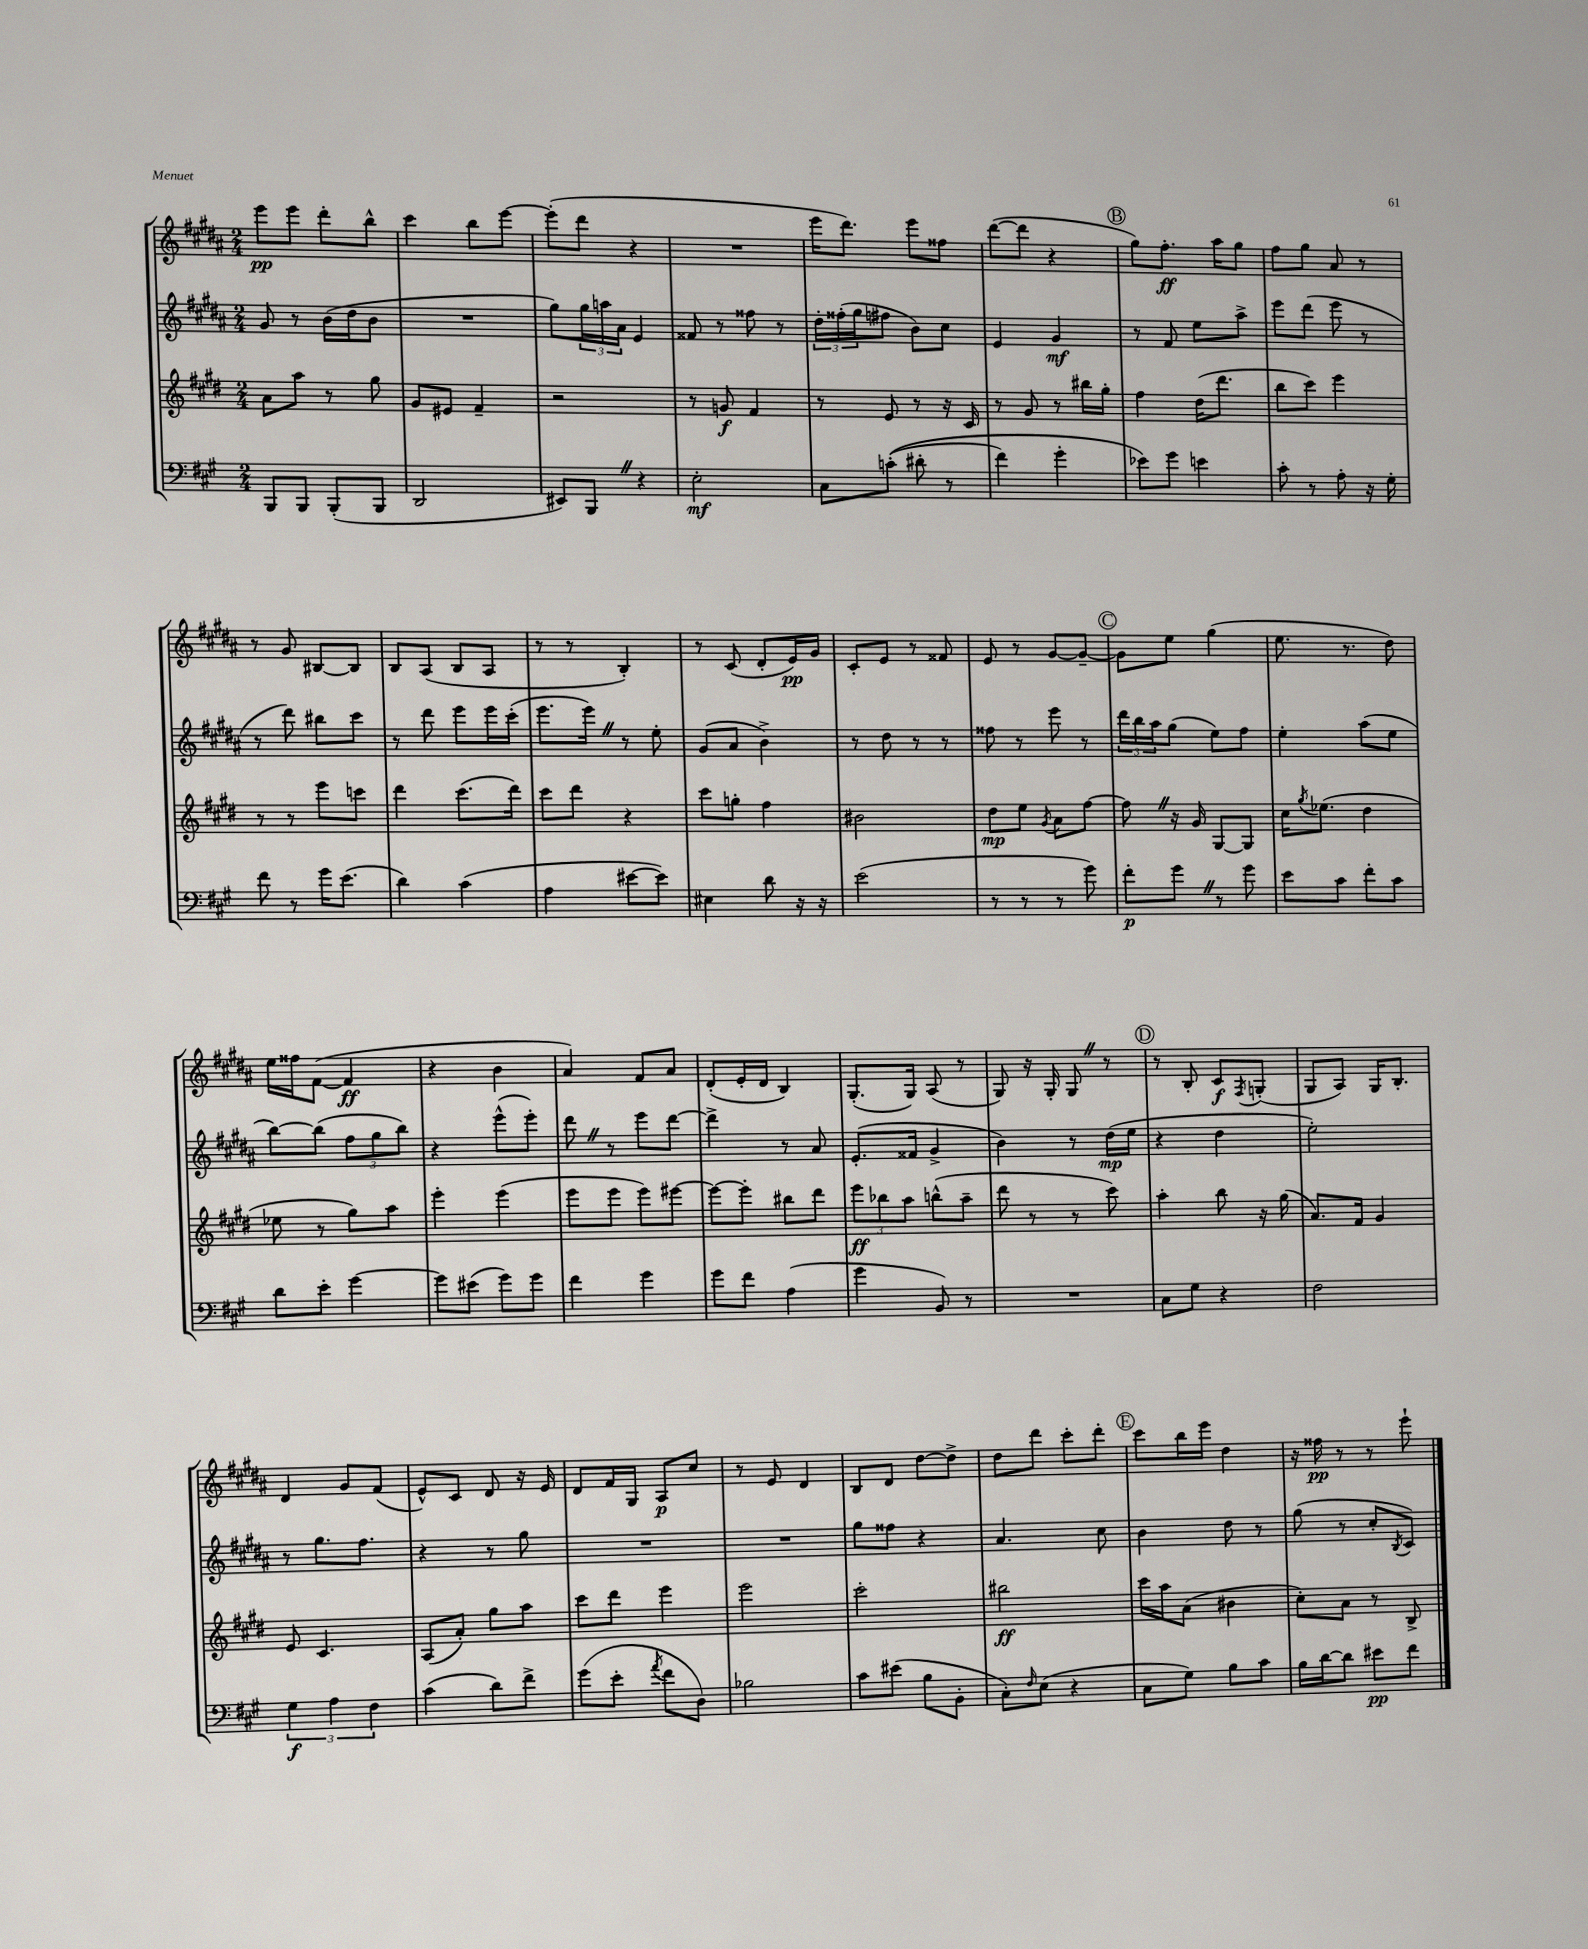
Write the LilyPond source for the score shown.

<<
\new StaffGroup <<
\new Staff = "s0" {
    \clef treble \key b \major \numericTimeSignature \time 2/4
    e'''8\pp e'''8 dis'''8-. b''8-^ |
    cis'''4 b''8 e'''8~ |
    e'''8-.( dis'''8 r4 |
    R2 |
    e'''16 dis'''8.) e'''8 fisis''8 |
    dis'''8~( dis'''8 r4 |
    \mark \markup { \circle "B" } gis''8) fis''8.-.\ff ais''16 gis''8 |
    fis''8 gis''8 ais'8 r8 |
    r8 gis'8 bis8~ bis8 |
    b8 ais8( b8 ais8 |
    r8 r8 b4-.) |
    r8 cis'8( dis'8-. e'16\pp) gis'16 |
    cis'8-. e'8 r8 fisis'8 |
    e'8 r8 gis'8~ gis'8~-- |
    \mark \markup { \circle "C" } gis'8 e''8 gis''4( |
    e''8. r8. dis''8) |
    e''16 fisis''16 fis'8~( fis'4\ff |
    r4 b'4 |
    ais'4) fis'8 ais'8 |
    dis'8-.( e'16-. dis'16 b4) |
    gis8.-.( gis16) ais8( r8 |
    gis8) r16 gis16-. gis8 \once \override BreathingSign.text = \markup { \musicglyph "scripts.caesura.straight" } \breathe r8 |
    \mark \markup { \circle "D" } r8 b8-. cis'8\f \acciaccatura { fis8 } g8-.( |
    gis8 ais8) gis16 b8.-. |
    dis'4 gis'8 fis'8( |
    e'8-^) cis'8 dis'8 r16 e'16 |
    dis'8 fis'16 gis16 ais8\p cis''8 |
    r8 e'8 dis'4 |
    b8 dis'8 dis''8~ dis''8-> |
    dis''8 dis'''8 cis'''8-. dis'''8-. |
    \mark \markup { \circle "E" } cis'''8 b''16 e'''16 dis''4 |
    r16 fisis''16\pp r8 r8 e'''8-! \bar "|." |
}
\new Staff = "s1" {
    \clef treble \key b \major \numericTimeSignature \time 2/4
    gis'8 r8 b'16( dis''16 b'8 |
    R2 |
    gis''8) \tuplet 3/2 { gis''16 a''16 ais'16 } e'4 |
    fisis'8 r8 fisis''8 r8 |
    \tuplet 3/2 { dis''16-. fisis''16-.( gis''16 } fis''8 b'8) cis''8 |
    e'4 gis'4\mf |
    \mark \markup { \circle "B" } r8 fis'8 e''8 ais''8-> |
    e'''8 dis'''8( e'''8 r8 |
    r8 dis'''8) bis''8 cis'''8 |
    r8 dis'''8 e'''8 e'''16 cis'''16-.( |
    e'''8. e'''16) \once \override BreathingSign.text = \markup { \musicglyph "scripts.caesura.straight" } \breathe r8 e''8-. |
    gis'8( ais'8 b'4->) |
    r8 dis''8 r8 r8 |
    fisis''8 r8 e'''8 r8 |
    \mark \markup { \circle "C" } \tuplet 3/2 { dis'''16 b''16 ais''16 } gis''8( e''8) fis''8 |
    e''4-. ais''8( e''8 |
    b''8~) b''8( \tuplet 3/2 { fis''8 gis''8 b''8) } |
    r4 e'''8-^( e'''8-.) |
    dis'''8 \once \override BreathingSign.text = \markup { \musicglyph "scripts.caesura.straight" } \breathe r8 e'''8 dis'''8~ |
    dis'''4-> r8 ais'8 |
    e'8.-.( fisis'16 gis'4-> |
    b'4) r8 dis''16\mp( e''16 |
    \mark \markup { \circle "D" } r4 dis''4 |
    e''2-.) |
    r8 gis''8. fis''8. |
    r4 r8 gis''8 |
    R2 |
    R2 |
    gis''8 fisis''8 r4 |
    ais'4. cis''8 |
    \mark \markup { \circle "E" } b'4 dis''8 r8 |
    gis''8( r8 cis''8-. \acciaccatura { b8 } cis'8) \bar "|." |
}
\new Staff = "s2" {
    \clef treble \key e \major \numericTimeSignature \time 2/4
    a'8 a''8 r8 gis''8 |
    gis'8 eis'8 fis'4-- |
    r2 |
    r8 g'8\f fis'4 |
    r8 e'8 r8 r16 cis'16 |
    r8 gis'8 r8 bis''16 gis''16-. |
    \mark \markup { \circle "B" } fis''4 dis''16( dis'''8. |
    b''8 cis'''8) e'''4 |
    r8 r8 e'''8 c'''8 |
    dis'''4 cis'''8.( dis'''16) |
    cis'''8 dis'''8 r4 |
    cis'''8 g''8-. fis''4 |
    bis'2 |
    dis''8\mp e''8 \acciaccatura { gis'8 } a'8 fis''8~ |
    \mark \markup { \circle "C" } fis''8 \once \override BreathingSign.text = \markup { \musicglyph "scripts.caesura.straight" } \breathe r16 gis'16 gis8~ gis8 |
    cis''16 \acciaccatura { gis''8 } ees''8.( dis''4 |
    ees''8 r8 gis''8) a''8 |
    e'''4-. e'''4( |
    e'''8 e'''8 e'''8) eis'''8~ |
    eis'''8~ eis'''8-. bis''8 dis'''8 |
    \tuplet 3/2 { e'''8\ff bes''8 a''8 } b''8-^( a''8-- |
    dis'''8 r8 r8 cis'''8) |
    \mark \markup { \circle "D" } a''4-. b''8 r16 gis''16( |
    a'8.) fis'16 gis'4 |
    e'8 cis'4. |
    a8( a'8-.) gis''8 a''8 |
    cis'''8 dis'''8 e'''4 |
    e'''2 |
    cis'''2-. |
    bis''2\ff |
    \mark \markup { \circle "E" } cis'''16 a''16 a'8( bis'4 |
    cis''8-.) a'8 r8 b8-> \bar "|." |
}
\new Staff = "s3" {
    \clef bass \key a \major \numericTimeSignature \time 2/4
    b,,8 b,,8 b,,8-.( b,,8 |
    d,2 |
    eis,8) b,,8 \once \override BreathingSign.text = \markup { \musicglyph "scripts.caesura.straight" } \breathe r4 |
    e2-.\mf |
    cis8 c'8-.(\( dis'8-. r8 |
    fis'4) gis'4-. |
    \mark \markup { \circle "B" } ees'8\) gis'8 e'4 |
    cis'8-. r8 a8-. r16 gis16-. |
    fis'8 r8 gis'16 e'8.( |
    d'4) cis'4( |
    a4 eis'8~ eis'8) |
    eis4 d'8 r16 r16 |
    e'2( |
    r8 r8 r8 gis'8) |
    \mark \markup { \circle "C" } fis'8-.\p gis'8 \once \override BreathingSign.text = \markup { \musicglyph "scripts.caesura.straight" } \breathe r8 gis'8 |
    e'8 cis'8 fis'8-. cis'8 |
    d'8 e'8-. gis'4~ |
    gis'8 eis'8( gis'8) gis'8 |
    fis'4 gis'4 |
    gis'8 fis'8 a4( |
    gis'4 b,8) r8 |
    R2 |
    \mark \markup { \circle "D" } cis8 gis8 r4 |
    fis2 |
    \tuplet 3/2 { gis4\f a4 fis4 } |
    cis'4( d'8) fis'8-> |
    gis'8( e'8-. \acciaccatura { a'8 } fis'8 d8) |
    bes2 |
    cis'8 eis'8( b8 b,8-. |
    cis8-.) \grace { fis16 } e8( r4 |
    \mark \markup { \circle "E" } cis8 gis8) b8 cis'8 |
    b16 d'16~ d'8 eis'8\pp fis'8 \bar "|." |
}
>>
>>
\layout { \context { \Score \remove "Bar_number_engraver" } }
